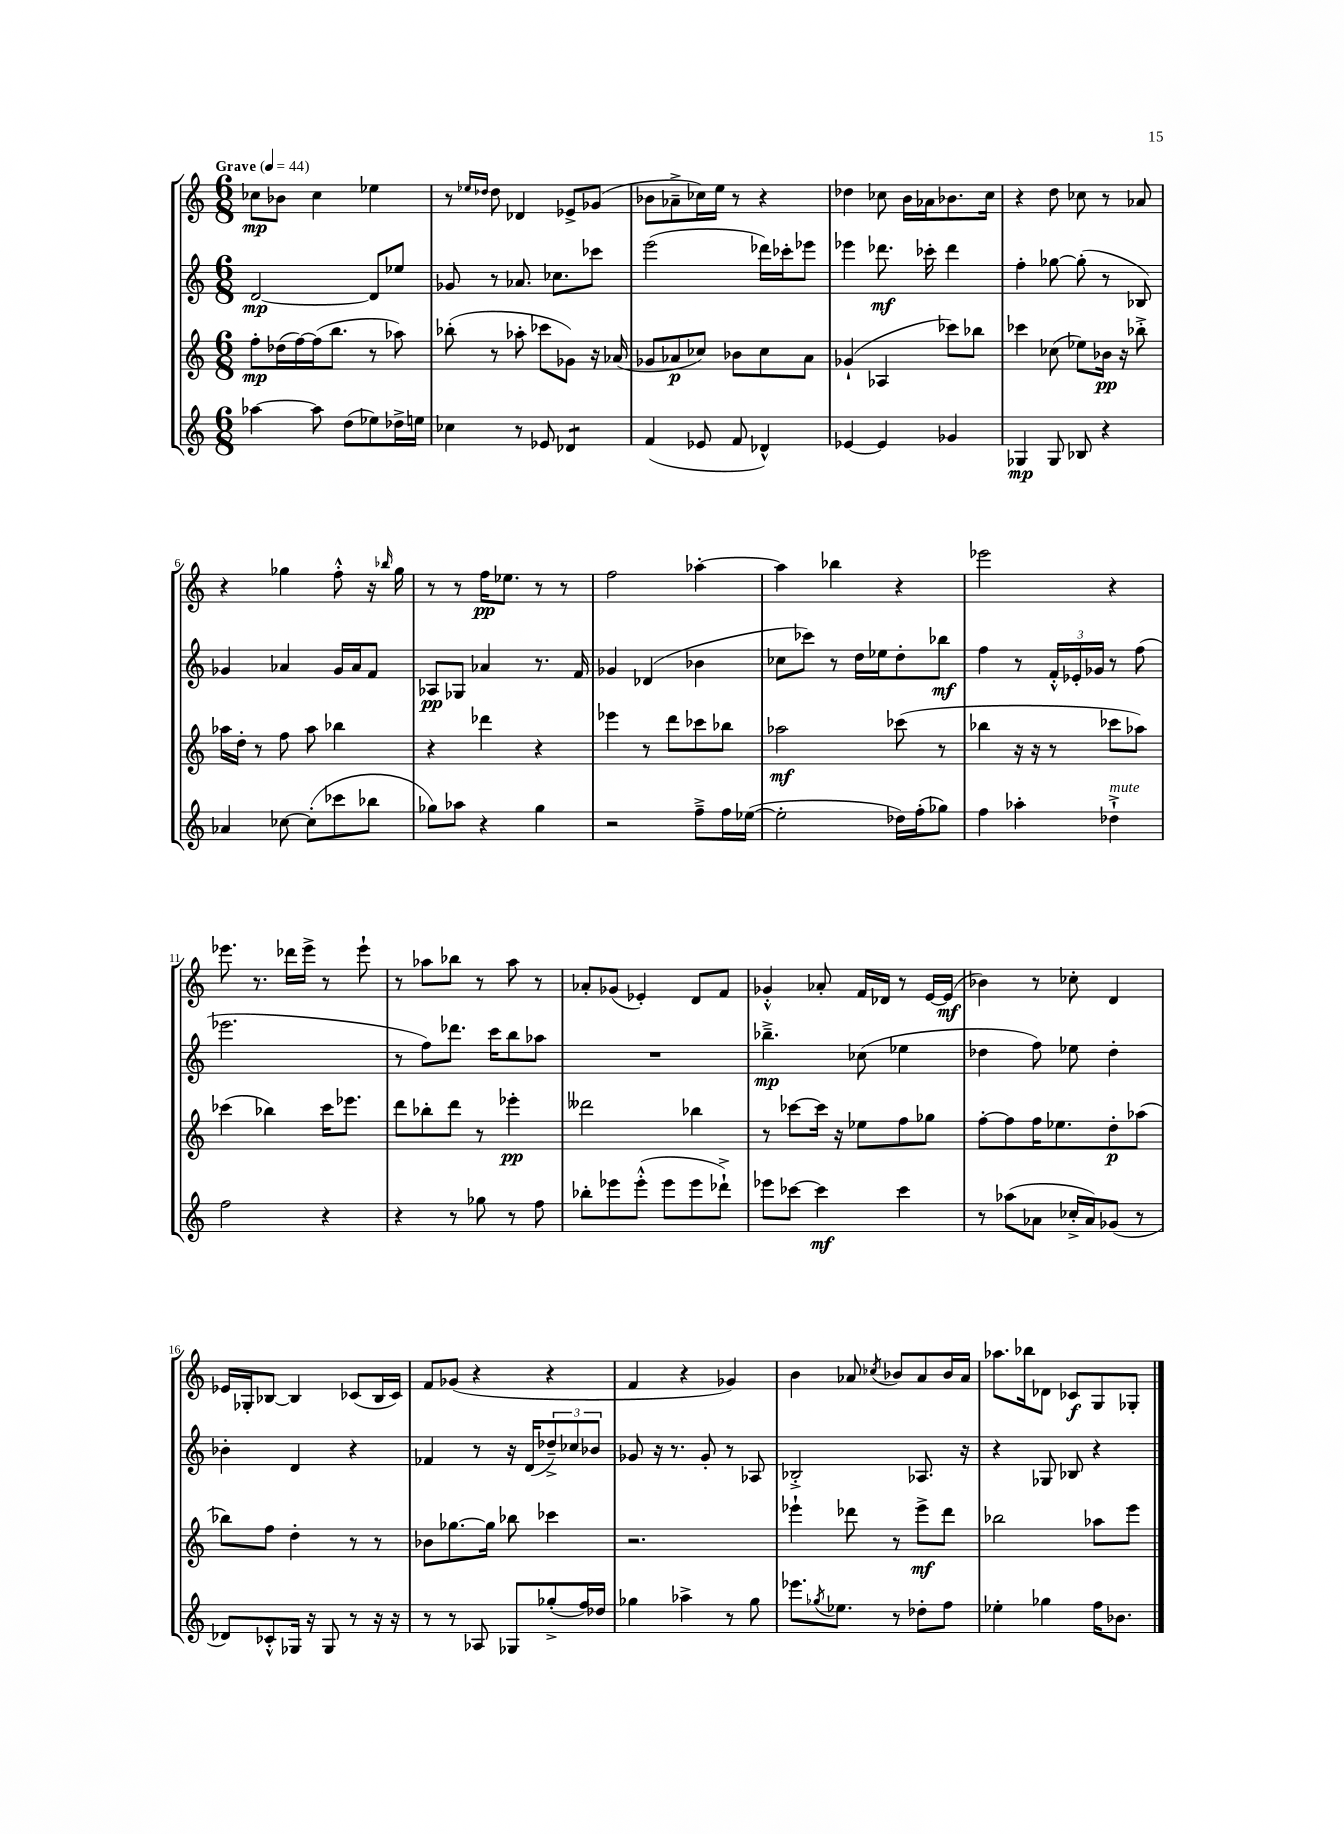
<<
\new StaffGroup <<
\new Staff = "s0" {
    \clef treble \key c \major \numericTimeSignature \time 6/8 \tempo "Grave" 4 = 44
    ces''8\mp bes'8 ces''4 ees''4 |
    r8 \grace { ees''16 des''16 } des''8 des'4 ees'8-> ges'8( |
    bes'8 aes'8---> ces''16) e''16 r8 r4 |
    des''4 ces''8 b'16 aes'16 bes'8. ces''16 |
    r4 d''8 ces''8 r8 aes'8 |
    r4 ges''4 f''8-.-^ r16 \grace { bes''16 } ges''16 |
    r8 r8 f''16\pp ees''8. r8 r8 |
    f''2 aes''4~-. |
    aes''4 bes''4 r4 |
    ees'''2 r4 |
    ees'''8. r8. des'''16 ees'''16-> r8 ees'''8-! |
    r8 aes''8 bes''8 r8 aes''8 r8 |
    aes'8-. ges'8( ees'4-.) d'8 f'8 |
    ges'4-.-^ aes'8-. f'16 des'16 r8 e'16~ e'16\mf( |
    bes'4) r8 ces''8-. d'4 |
    ees'16 ges16-. bes8~ bes4 ces'8( bes16 ces'16) |
    f'8 ges'8( r4 r4 |
    f'4 r4 ges'4) |
    b'4 aes'8 \acciaccatura { ces''8 } bes'8 aes'8 bes'16 aes'16 |
    aes''8. bes''16 des'8 ces'8\f g8 ges8-. \bar "|." |
}
\new Staff = "s1" {
    \clef treble \key c \major \numericTimeSignature \time 6/8
    d'2~\mp d'8 ees''8 |
    ges'8 r8 aes'8. ces''8. ces'''8 |
    e'''2( des'''16) ces'''16-. ees'''8 |
    ees'''4 des'''8.\mf ces'''16-. des'''4 |
    f''4-. ges''8~ ges''8-.( r8 bes8) |
    ges'4 aes'4 ges'16 aes'16 f'8 |
    aes8\pp ges8 aes'4 r8. f'16 |
    ges'4 des'4( bes'4 |
    ces''8 ces'''8) r8 d''16 ees''16 d''8-. bes''8\mf |
    f''4 r8 \tuplet 3/2 { f'16-.-^ ees'16-. ges'16 } r8 f''8( |
    ees'''2. |
    r8 f''8) des'''8. c'''16 b''8 aes''8 |
    R2. |
    bes''4.--->\mp ces''8( ees''4 |
    des''4 f''8) ees''8 des''4-. |
    bes'4-. d'4 r4 |
    fes'4 r8 r16 d'16( \tuplet 3/2 { des''8--->) ces''8 bes'8 } |
    ges'8 r16 r8. ges'8-. r8 aes8 |
    bes2-.-> aes8. r16 |
    r4 ges8 bes8 r4 \bar "|." |
}
\new Staff = "s2" {
    \clef treble \key c \major \numericTimeSignature \time 6/8
    f''8-.\mp des''16( f''16~) f''16( b''8. r8 aes''8) |
    bes''8-.( r8 aes''8-. ces'''8 ges'8) r16 aes'16( |
    ges'8 aes'8\p ces''8) bes'8 ces''8 aes'8 |
    ges'4-!( aes4 ces'''8) bes''8 |
    ces'''4 ces''8( ees''8) bes'16\pp r16 bes''8-.-> |
    aes''16 d''16-. r8 f''8 aes''8 bes''4 |
    r4 des'''4 r4 |
    ees'''4 r8 d'''8 ces'''8 bes''8 |
    aes''2\mf ces'''8( r8 |
    bes''4 r16 r16 r8 ces'''8 aes''8) |
    ces'''4( bes''4) ces'''16 ees'''8. |
    d'''8 bes''8-. d'''8 r8 ees'''4-.\pp |
    deses'''2 bes''4 |
    r8 ces'''8~ ces'''16 r16 ees''8 f''8 ges''8 |
    f''8~-. f''8 f''16 ees''8. d''8-.\p aes''8( |
    bes''8) f''8 d''4-. r8 r8 |
    bes'8 ges''8.~ ges''16 bes''8 ces'''4 |
    r2. |
    ees'''4-! des'''8 r8 ees'''8->\mf des'''8 |
    bes''2 aes''8 e'''8 \bar "|." |
}
\new Staff = "s3" {
    \clef treble \key c \major \numericTimeSignature \time 6/8
    aes''4~ aes''8 d''8( ees''8) des''16-> e''16 |
    ces''4 r8 ees'8 des'4:8 |
    f'4( ees'8 f'8 des'4-^) |
    ees'4~ ees'4 ges'4 |
    ges4\mp ges8 bes8 r4 |
    aes'4 ces''8~ ces''8-.( ces'''8 bes''8 |
    ges''8) aes''8 r4 ges''4 |
    r2 f''8---> f''16 ees''16~( |
    ees''2-. des''16) f''16-.( ges''8) |
    f''4 aes''4-. des''4-!->^\markup { \italic "mute" } |
    f''2 r4 |
    r4 r8 ges''8 r8 f''8 |
    bes''8-. ees'''8 ees'''8-.-^( ees'''8 ees'''8 des'''8-!->) |
    ees'''8 ces'''8~ ces'''4\mf ces'''4 |
    r8 aes''8( aes'8 ces''16-.-> aes'16) ges'8( r8 |
    des'8) ces'8-.-^ ges16 r16 ges8 r8 r16 r16 |
    r8 r8 aes8 ges8 ges''8-.->( f''16) des''16 |
    ges''4 aes''4-> r8 ges''8 |
    ees'''8. \acciaccatura { ges''8 } ees''8. r8 des''8-. f''8 |
    ees''4-. ges''4 f''16 bes'8. \bar "|." |
}
>>
>>
